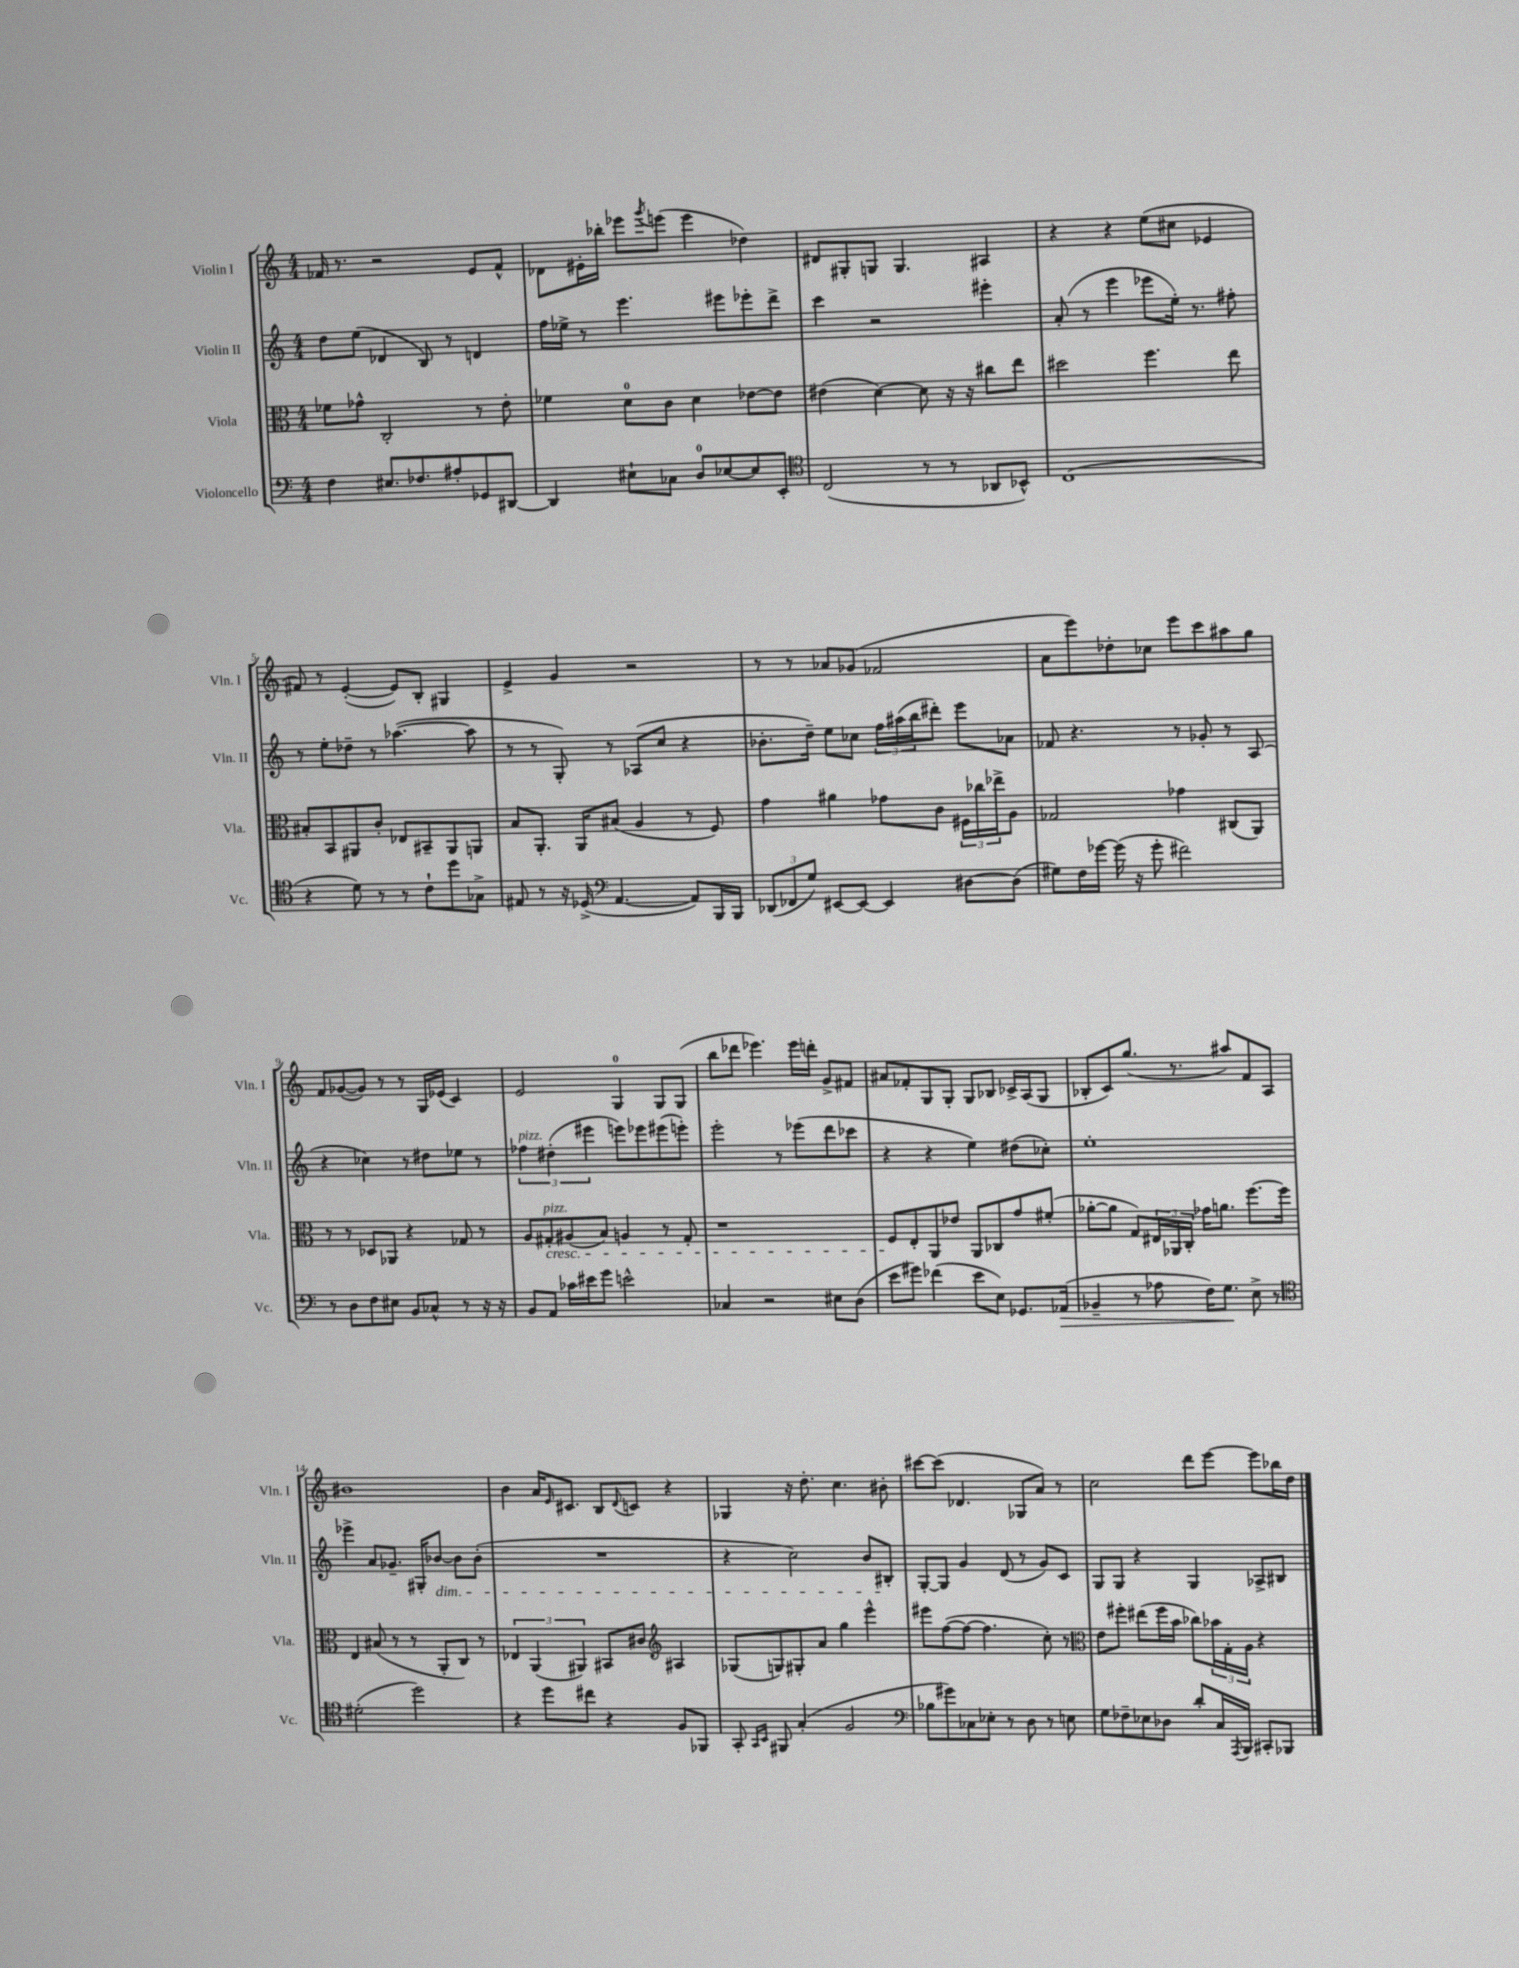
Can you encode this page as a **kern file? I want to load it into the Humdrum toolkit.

**kern	**kern	**kern	**kern
*staff4	*staff3	*staff2	*staff1
*clefF4	*clefC3	*clefG2	*clefG2
*k[]	*k[]	*k[]	*k[]
*M4/4	*M4/4	*M4/4	*M4/4
4F\	8f-\L	8dd\L	16f-/
.	.	.	8.r
.	8g-^^\J	(8ee\J	.
8.E#/L	2C'/	4d-/	2r
8.F-/	.	.	.
.	.	8B/)	.
8A#'/	.	8r	.
8GG-/	8r	4d/	8e/L
[8DD#/J	8e'\	.	8f-^^/J
=	=	=	=
4DD#/]	4f-\	16ff\LL	8d-\L
.	.	16ee-^\JJ	.
.	.	8r	16e#'\L
.	.	.	16bb-'\JJ
8E#`\L	8d\L	4.eee\	8eee-\L
.	.	.	8qggg/
8C-\J	8c\J	.	(8eee\J
8D/L	4d\	.	4eee\
[8E-/	.	8eee#\L	.
8E-/]	[8e-\L	8eee-'\	4dd-\)
8EE'/J	8e-\]J	8ddd^\J	.
=	=	=	=
*clefC4	*	*	*
(2C/	(4e#\	4ccc\	8d#/L
.	.	.	8G#'/
.	[4d\)	2r	8G/J
.	.	.	4.G/
8r	8d\]	.	.
8r	16r	.	.
.	16r	.	.
8AA-/L	8cc#\L	4eee#'\	4A#/
8BB-^^/J)	8ee\J	.	.
=	=	=	=
(1C	2dd#\	(8a'/	4r
.	.	8r	.
.	.	4eee\	4r
.	4.ff\	8eee-\L	(8ee\L
.	.	16ee'\Jk)	8cc#\J
.	.	8.r	.
.	.	.	4e-/
.	8ee\	8ff#'\	.
=	=	=	=
4r	8B#'/L	8r	8f#/)
.	8BB/	8ee'\L	8r
8d\)	8AA#/	8dd-~\J	([4e'/
8r	8c'/J	8r	.
8r	8E-/L	([4.aa-\	8e/]L)
8c`\L	8BB#~/	.	8B'/J
8dd\	8AA#/	.	4G#/
8G-^\J	8AA/J	8aa-\]	.
=	=	=	=
8E#/	8B/L	8r	4e^/
8r	8.AA'/J	8r	.
16r	.	8G'/)	4g/
(16D-^/	16AA/LK	.	.
*clefF4	*	*	*
[4.AA/	(8B#/J	8r	.
.	4A/	(8A-/L	2r
.	.	8cc/J	.
8AA/]L)	8r	4r	.
16BBB/L	8F/)	.	.
16BBB/JJ	.	.	.
=	=	=	=
(12DD-/L	4g\	8.b-'\L	8r
12FF-/	.	.	.
.	.	.	8r
12G/J)	.	.	.
.	.	16dd~\Jk)	.
[8EE#/L	4a#\	8ee\L	8a-/L
8EE#/_J	.	8cc-\J	(8g-/J
4EE#/]	8g-\L	24ff\LL	2f-/
.	.	(24aa#\	.
.	.	24bb\J	.
.	8c\J	8ddd#'\J)	.
[8D#\L	24F#\LL	8eee\L	.
.	24cc-\	.	.
.	24ee-^\J	.	.
(8D#\]J	8A\J	8a-\J	.
=	=	=	=
8G#\L)	2G-/	8f-/	8a\L
16F\L	.	4.r	8eee\)
[16g-\JJ	.	.	.
(16g-\]	.	.	8dd-'\
16r	.	.	.
8g-'\	.	.	8cc-\J
2f#\)	4g-\	8r	8eee\L
.	.	8g-'/	8ccc\
.	(8C#/L	8r	8aa#\
.	8AA/J)	(8A/	8gg\J
=	=	=	=
8r	8r	4r	8f/L
8D\L	8r	.	([8g-/
8F\	8D-/L	4cc-\)	8g-/]J)
8E#\J	8AA-/J	.	8r
8BB/L	4r	8r	8r
8C-^^/J	.	8dd#\L	16G/LL
.	.	.	(16e-/JJ
8r	8G-/	8ee-\J	4c/)
16r	8r	8r	.
16r	.	.	.
=	=	=	=
8BB/L	8A/L	6ff-\	2e/
8AA/J	8G#'/	.	.
.	.	(6dd#'\	.
16c-\LL	(8A#/	.	.
16e#\J	.	.	.
.	.	6eee#\	.
8g\J	8B/J)	.	.
2e^^\	4A/	8eee\L)	4G/
.	.	8eee-\	.
.	8r	(8eee#\	8G/L
.	8G#'/	8eee'\J)	(8G/J
=	=	=	=
4C-/	1r	2eee'\	8bb\L
.	.	.	8ddd-\J
2r	.	.	4.eee-\)
.	.	8r	.
.	.	(8eee-\L	16eee-\LL
.	.	.	16ddd'\JJ
8E#\L	.	8ddd\	8g^/L
(8D\J	.	8ccc-\J	8f#/J
=	=	=	=
8e\L	8F/L	4r	8a#/L
8g#\J)	8E'/	.	8f-'/
(4f-\	8AA/	4r	8G/
.	8e-/J	.	8G'/J
8e\L	8AA/L	4ee\)	8G/L
8E\J)	8C-/	.	8B-/J
8.GG-/L	8g/	(8dd#\L	16c-^/LL
.	.	.	(16A/J
.	(8f#'/J	8cc-'\J)	8G/J
(16AA-/Jk	.	.	.
=	=	=	=
4BB-~/	[8a-'\L	1ee'	8B-'/L
.	8a-\]J	.	8c/)
8r	8G/L)	.	(8.gg/J
8A-\	24E#/L	.	.
.	24AA-/	.	.
.	.	.	8.r
.	24C'/JJ	.	.
16F\LK)	16g-\LK	.	.
8.G\J	8.a\J	.	.
.	.	.	8aa#/L)
8E^\	[8.ff\L	.	8f/
8r	.	.	8A/J
.	16ff\]Jk	.	.
=	=	=	=
*clefC4	*	*	*
(2d#'\	4E/	4eee-^\	1b#
.	(8B#/	8a/L	.
.	8r	8.g-~/J	.
2dd\)	8r	.	.
.	.	16G#'/LK	.
.	8AA'/L	[8b-/J	.
.	8C/J)	8b-\]L	.
.	8r	(8b-'\J	.
=	=	=	=
4r	6E-/	1r	4b\
.	(6AA/	.	.
8dd\L	.	.	16a/LK
.	.	.	16qqe/
.	.	.	8.c#/J
.	6AA#/)	.	.
8cc#\J	.	.	.
4r	8BB#/L	.	8B/L
.	.	.	8qqd/
.	8c#/J	.	8c/J
*	*clefG2	*	*
8F/L	4A#/	.	4r
8FF-/J	.	.	.
=	=	=	=
8GG'/	(8G-/L	4r	4G-/
16qqGG/LL	.	.	.
16qqBB/JJ	.	.	.
8FF#/	8G/)	.	.
(4G'/	8G#'/	2cc\)	16r
.	.	.	8.dd'\
.	8a/J	.	.
2F/	4gg\	.	4.cc\
.	4eee^^\	8b/L	.
.	.	8B#'/J	8b#'\
=	=	=	=
*clefF4	*	*	*
8B-\L	8eee#\L	[8G'/L	[8ccc#\L
8g#\)	([8ff\	8G/]J	(8ccc#\]J
8C-\	8ff\_J	4g/	4.d-/
8E-'\J	4.ff\]	.	.
8r	.	(8d/	.
8D\	.	8r	8G-/L
8r	8cc'\)	8g/L)	8a/J)
8E\	8r	8c/J	8r
=	=	=	=
*	*clefC3	*	*
8G\L	8e\L	8G/L	2cc\
8F-~\	8ff#'\J	8G/J	.
8E-\	(8ee#\L	4r	.
8D-\J	16ff#\L	.	.
.	16b\JJ	.	.
8d'/L	8cc-\L)	4G/	8ddd\L
16C/L	24b-\L	.	[8eee\J
.	24G'\	.	.
8qAAA/	.	.	.
16BBB/JJ	.	.	.
.	24A\JJ	.	.
8CC#'/L	4r	8A-^/L	8eee\]L
8BBB-/J	.	8B#/J	16bb-\L
.	.	.	16dd\JJ
==	==	==	==
*-	*-	*-	*-
